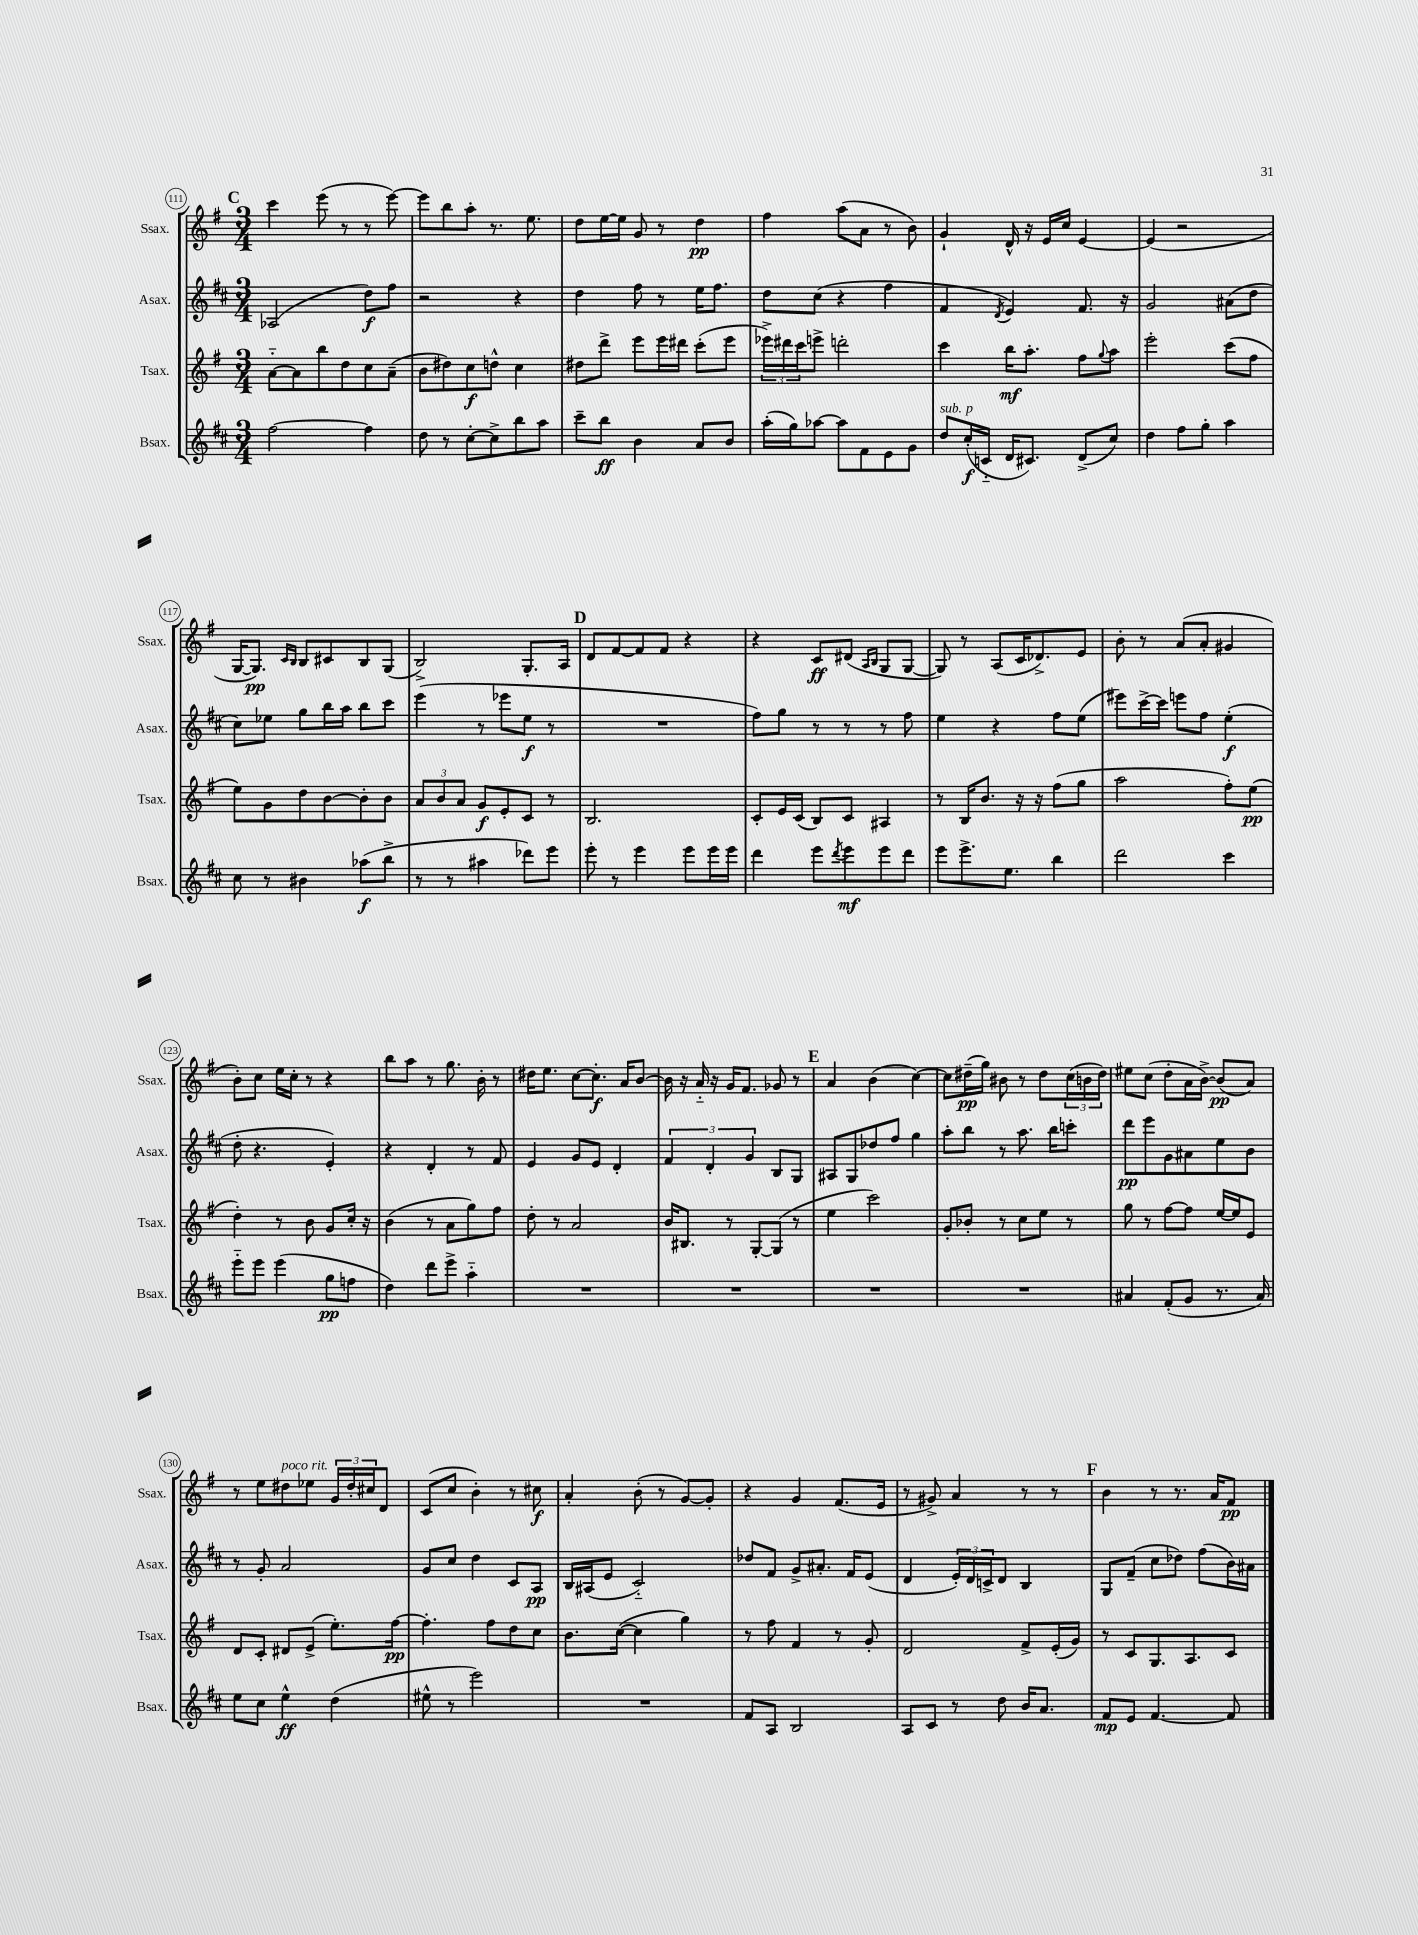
<<
\new StaffGroup <<
\new Staff = "s0" \with { instrumentName = "Ssax." shortInstrumentName = "Ssax." } {
    \clef treble \key g \major \numericTimeSignature \time 3/4
    \mark \markup { \bold "C" } c'''4 e'''8( r8 r8 e'''8~) |
    e'''8 b''8 a''8-. r8. e''8. |
    d''8 e''16~ e''16 g'8 r8 d''4\pp |
    fis''4 a''8( a'8 r8 b'8) |
    g'4-! d'16-^ r16 e'16 c''16 e'4~ |
    e'4( r2 |
    g16~ g8.\pp) \grace { c'16 b16 } b8 cis'8 b8 g8( |
    b2->) g8.-. a16 |
    \mark \markup { \bold "D" } d'8 fis'8~ fis'8 fis'8 r4 |
    r4 c'8\ff dis'8( \grace { a16 b16 } g8 g8~ |
    g8) r8 a8( c'16 des'8.->) e'8 |
    b'8-. r8 a'8( a'8-. gis'4 |
    b'8-.) c''8 e''16 c''16-. r8 r4 |
    b''8 a''8 r8 g''8. b'16-. r8 |
    dis''16 e''8. c''8~ c''8.-.\f a'16 b'8~ |
    b'16 r16 a'16-_ r16 g'16 fis'8. ges'8 r8 |
    \mark \markup { \bold "E" } a'4 b'4( c''4~) |
    c''8 dis''16--\pp( g''16) bis'8 r8 dis''8 \tuplet 3/2 { c''16( b'16 dis''16) } |
    eis''8 c''8( d''8-. a'16 b'16~->) b'8\pp( a'8) |
    r8 e''8 dis''8^\markup { \italic "poco rit." } ees''8 \tuplet 3/2 { g'16 dis''16-. cis''16 } d'8 |
    c'8( c''8 b'4-.) r8 cis''8\f |
    a'4-. b'8-.( r8 g'8~) g'8-. |
    r4 g'4 fis'8.( e'16 |
    r8 gis'8->) a'4 r8 r8 |
    \mark \markup { \bold "F" } b'4 r8 r8. a'16 fis'8\pp \bar "|." |
}
\new Staff = "s1" \with { instrumentName = "Asax." shortInstrumentName = "Asax." } {
    \clef treble \key d \major \numericTimeSignature \time 3/4
    \mark \markup { \bold "C" } aes2( d''8\f) fis''8 |
    r2 r4 |
    d''4 fis''8 r8 e''16 fis''8. |
    d''8 cis''8( r4 fis''4 |
    fis'4 \acciaccatura { d'8 } e'4) fis'8. r16 |
    g'2 ais'8( d''8 |
    cis''8) ees''8 g''8 b''16 a''16 b''8 cis'''8 |
    e'''4( r8 ees'''8 e''8\f r8 |
    \mark \markup { \bold "D" } R2. |
    fis''8) g''8 r8 r8 r8 fis''8 |
    e''4 r4 fis''8 e''8( |
    eis'''8) cis'''16~-> cis'''16 e'''8 fis''8 e''4-.\f( |
    d''8-. r4. e'4-.) |
    r4 d'4-. r8 fis'8 |
    e'4 g'8 e'8 d'4-. |
    \tuplet 3/2 { fis'4 d'4-. g'4 } b8 g8 |
    \mark \markup { \bold "E" } ais8 g8 des''8 fis''8 g''4 |
    a''8-. b''8 r8 a''8. b''16 c'''8-. |
    d'''8\pp e'''8 g'8 ais'8 e''8 b'8 |
    r8 g'8-. a'2 |
    g'8 cis''8 d''4 cis'8 a8\pp |
    b16 ais16( e'8 cis'2-_) |
    des''8 fis'8 g'8-> ais'8.-. fis'16 e'8( |
    d'4 \tuplet 3/2 { e'16-.) d'16 c'16-> } d'8 b4 |
    \mark \markup { \bold "F" } g8 fis'8--( cis''8 des''8) fis''8( b'16) ais'16 \bar "|." |
}
\new Staff = "s2" \with { instrumentName = "Tsax." shortInstrumentName = "Tsax." } {
    \clef treble \key g \major \numericTimeSignature \time 3/4
    \mark \markup { \bold "C" } a'8~-_ a'8 b''8 d''8 c''8 a'8--( |
    b'8 dis''8) c''8\f d''8-^ c''4 |
    dis''8 d'''8-> e'''8 e'''16 dis'''16 c'''8-.( e'''8 |
    \tuplet 3/2 { ees'''16->) dis'''16 c'''16 } e'''8-> d'''2-. |
    c'''4 b''16\mf a''8.-. fis''8 \appoggiatura { g''8 } a''8 |
    e'''2-. c'''8( fis''8 |
    e''8) g'8 d''8 b'8~ b'8-. b'8 |
    \tuplet 3/2 { a'8 b'8 a'8 } g'8\f e'8-. c'8 r8 |
    \mark \markup { \bold "D" } b2. |
    c'8-. e'16 c'16( b8) c'8 ais4 |
    r8 b16 b'8. r16 r16 fis''8( g''8 |
    a''2 fis''8-.) e''8\pp( |
    d''4-.) r8 b'8 g'8 c''16-. r16 |
    b'4( r8 a'8 g''8) fis''8 |
    d''8-. r8 a'2 |
    b'16 bis8. r8 g8~-. g8( r8 |
    \mark \markup { \bold "E" } e''4 c'''2) |
    g'8-. bes'8-. r8 c''8 e''8 r8 |
    g''8 r8 fis''8~ fis''8 e''16~ e''16 e'8 |
    d'8 c'8-. dis'8 e'8->( e''8.-.) fis''16~\pp |
    fis''4.-. fis''8 d''8 c''8 |
    b'8. c''16~( c''4 g''4) |
    r8 fis''8 fis'4 r8 g'8-. |
    d'2 fis'8-> e'16-.( g'16) |
    \mark \markup { \bold "F" } r8 c'8 g8. a8. c'8 \bar "|." |
}
\new Staff = "s3" \with { instrumentName = "Bsax." shortInstrumentName = "Bsax." } {
    \clef treble \key d \major \numericTimeSignature \time 3/4
    \mark \markup { \bold "C" } fis''2~ fis''4 |
    d''8 r8 cis''8~-. cis''8-> b''8 a''8 |
    cis'''8-- b''8\ff b'4 a'8 b'8 |
    a''16-.( g''16) aes''8~ aes''8 fis'8 e'8 g'8 |
    d''8^\markup { \italic "sub. p" } cis''16-.\f( c'16-_ d'16 cis'8.) d'8->( cis''8) |
    d''4 fis''8 g''8-. a''4 |
    cis''8 r8 bis'4 aes''8\f( b''8-> |
    r8 r8 ais''4 des'''8) e'''8 |
    \mark \markup { \bold "D" } e'''8-. r8 e'''4 e'''8 e'''16 e'''16 |
    d'''4 e'''8 \acciaccatura { d'''8 } e'''8\mf e'''8 d'''8 |
    e'''8 e'''8.-> e''8. b''4 |
    d'''2 cis'''4 |
    e'''8-_ e'''8 e'''4( g''8\pp f''8 |
    d''4) d'''8 e'''8-> a''4-_ |
    R2. |
    R2. |
    \mark \markup { \bold "E" } R2. |
    R2. |
    ais'4 fis'8-.( g'8 r8. ais'16) |
    e''8 cis''8 e''4-^\ff d''4( |
    eis''8-^ r8 e'''2) |
    R2. |
    fis'8 a8 b2 |
    a8 cis'8 r8 d''8 b'16 a'8. |
    \mark \markup { \bold "F" } fis'8\mp e'8 fis'4.~ fis'8 \bar "|." |
}
>>
>>
\layout { \context { \Score currentBarNumber = #111 \override BarNumber.stencil = #(make-stencil-circler 0.1 0.3 ly:text-interface::print) } }
